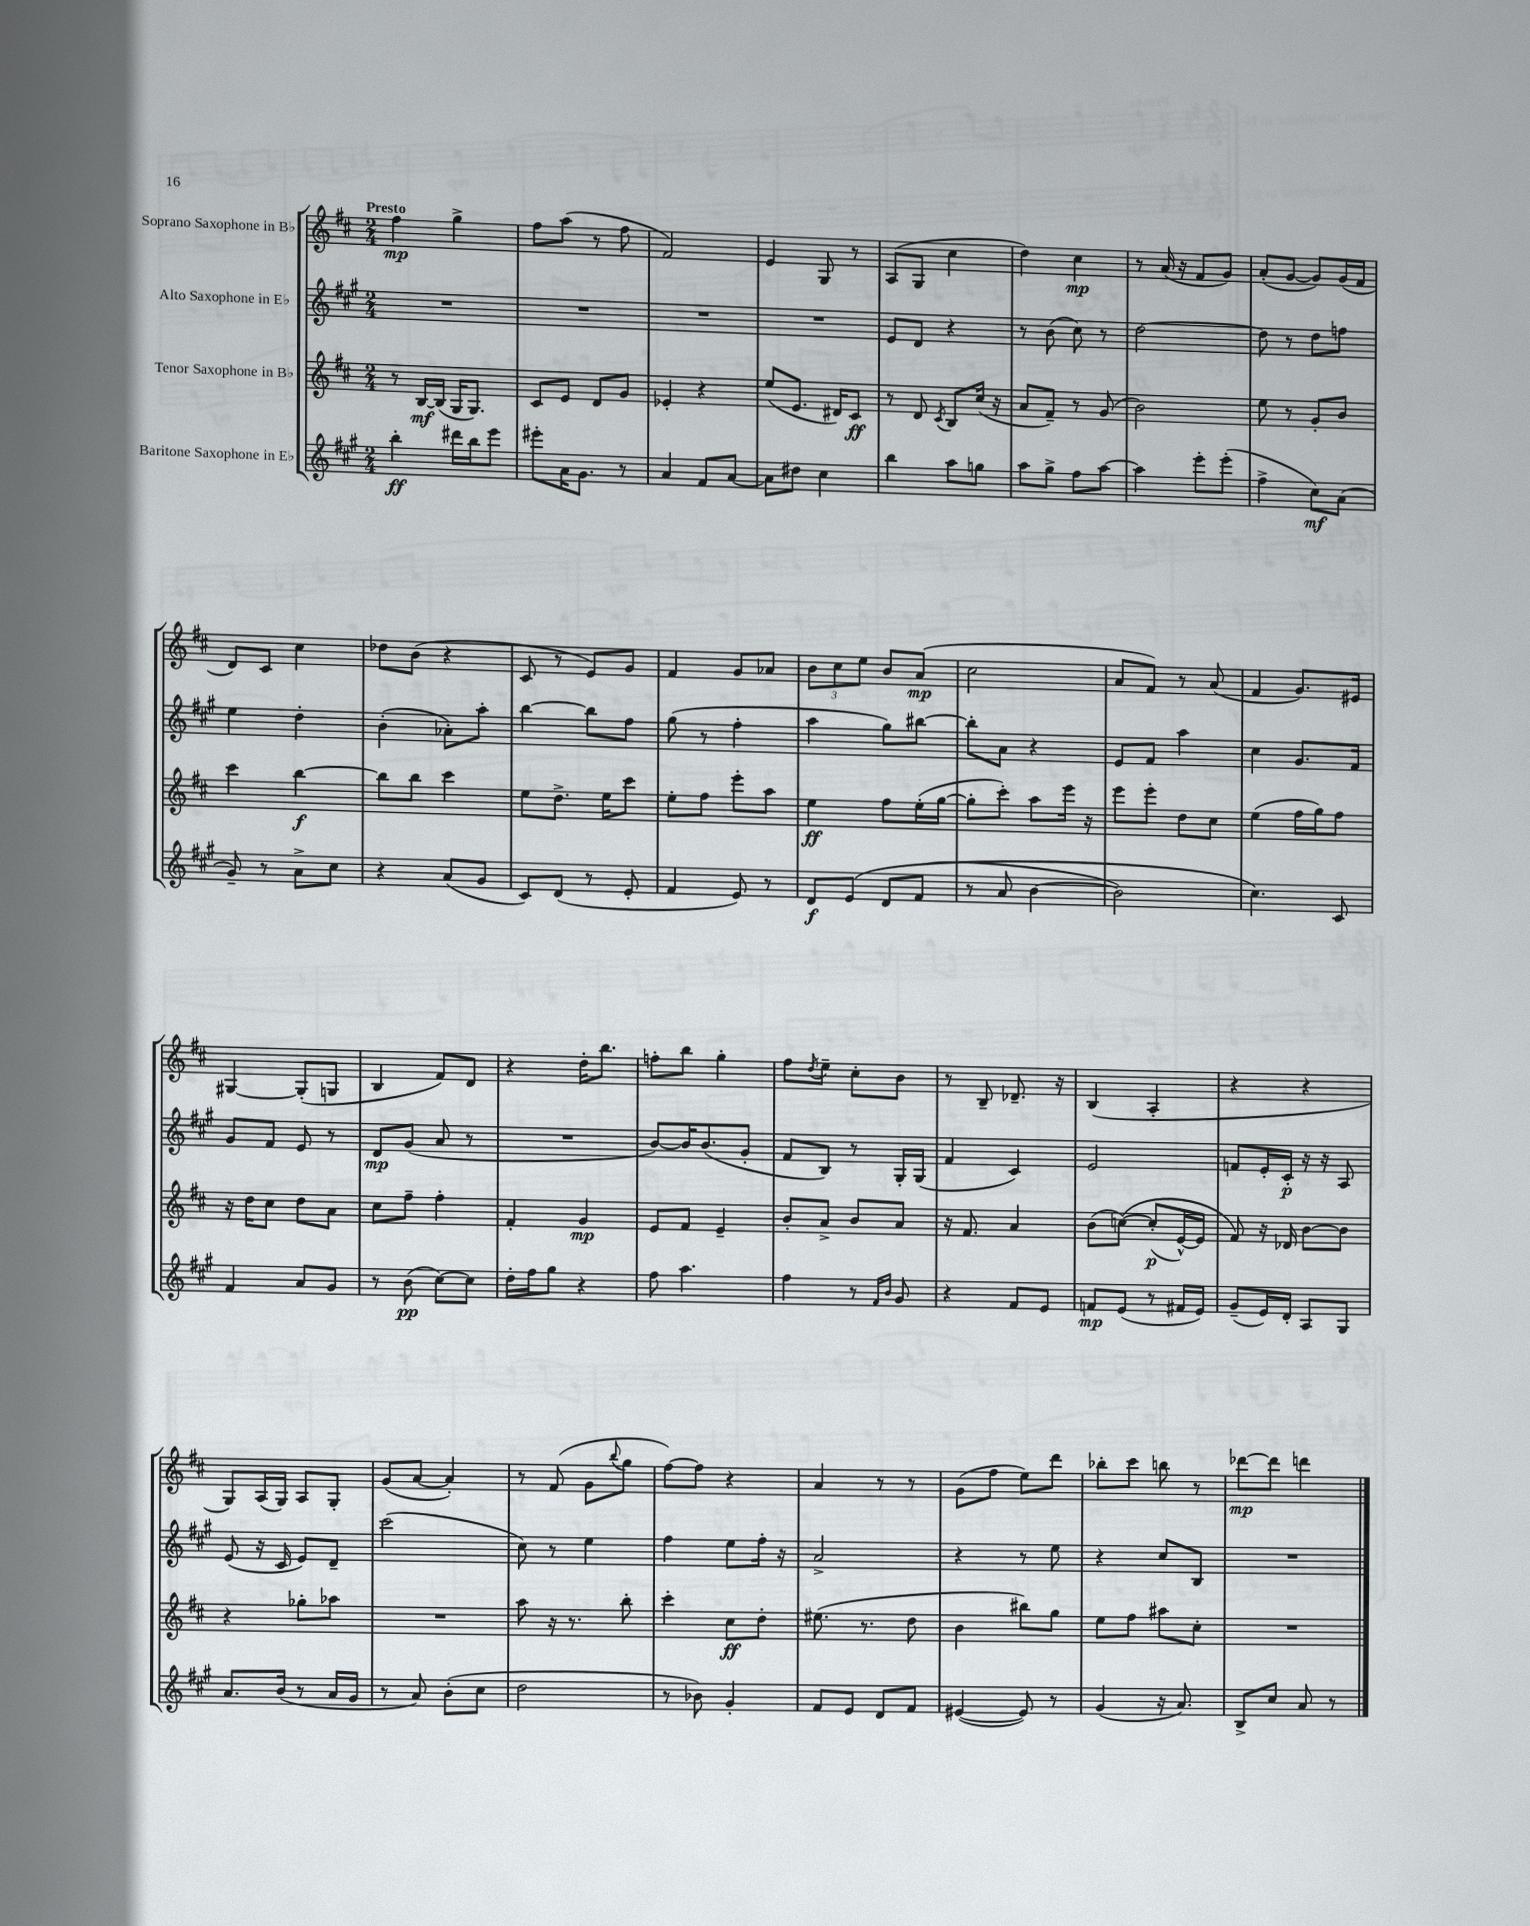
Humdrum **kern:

**kern	**kern	**kern	**kern
*staff4	*staff3	*staff2	*staff1
*clefG2	*clefG2	*clefG2	*clefG2
*k[f#c#g#]	*k[f#c#]	*k[f#c#g#]	*k[f#c#]
*M2/4	*M2/4	*M2/4	*M2/4
4bb'	8r	2r	4ff#
.	[16B	.	.
.	(16B]	.	.
16ddd#	16G	.	4gg^
16bb	8.G)	.	.
8eee	.	.	.
=	=	=	=
8eee#'	8c#	2r	8ff#
16a	8e	.	(8aa
8.g#	.	.	.
.	8d	.	8r
8r	8g	.	8ff#
=	=	=	=
4a	4e-'	2r	2f#)
8f#	4r	.	.
[8a	.	.	.
=	=	=	=
8a]	(8ee	2r	4e
8dd#	8.e	.	.
4cc#	.	.	8G
.	16d#)	.	.
.	8c#	.	8r
=	=	=	=
4bb	8r	8e	(8A
.	8d	8d	8G
.	8qc#	.	.
8aa	8B	4r	4cc#
8gg	(16cc#	.	.
.	16r	.	.
=	=	=	=
8aa	8a	8r	4dd)
8gg#^	8f#~)	(8b	.
8ff#	8r	8cc#)	4cc#
[8aa	(8g	8r	.
=	=	=	=
4aa]	2b)	[2dd	8r
.	.	.	(16a
.	.	.	16r
8eee'	.	.	8f#
(8eee'	.	.	8g)
=	=	=	=
4ff#^	8ee	8dd]	(8a'
.	8r	8r	[8g
8cc#)	8g'	8dd	8g])
(8a	8b	8ff	(16g
.	.	.	16f#
=	=	=	=
8g#~)	4ccc#	4ee	8d)
8r	.	.	8c#
8a^	[4bb	4dd'	4cc#
8cc#	.	.	.
=	=	=	=
4r	8bb]	(4b'	8dd-
.	8bb	.	(8b
(8a	4ccc#	8a-')	4r
8g#	.	8aa'	.
=	=	=	=
8c#)	8ee	[4bb	8c#
(8d	8.dd^	.	8r
8r	.	8bb]	8e)
.	16ee	.	.
8e'	8ccc#	8ff#	8g
=	=	=	=
4f#	8ee'	(8gg#	4f#
.	8ff#	8r	.
8e)	8eee'	4ff#'	8g
8r	8aa	.	8a-
=	=	=	=
8d	4ee	4aa	12b
.	.	.	12cc#
&(8e	.	.	.
.	.	.	12ee
8d	8ff#	8gg#)	8b
(8f#	(16ee'	[8bb#	(8a
.	[16gg	.	.
=	=	=	=
8r	8gg']	8bb#']	2cc#
8a	8ccc#')	8a	.
[4b	8aa	4r	.
.	16eee	.	.
.	16r	.	.
=	=	=	=
2b])	8eee	8e	8a
.	8eee'	8f#	8f#)
.	8dd	4aa	8r
.	8cc#	.	(8a
=	=	=	=
4.cc#&)	(4ee	4cc#	4f#
.	16ff#	8.g#	8.g)
.	16gg)	.	.
8c#	8ff#	.	.
.	.	16f#	16e#
=	=	=	=
4f#	16r	8g#	[4G#
.	16dd	.	.
.	8cc#	8f#	.
8a	8dd	8e	(8G#']
8g#	8a	8r	8G
=	=	=	=
8r	8cc#	8d	4B
(8b	8ff#~	(8g#	.
[8cc#)	4ff#'	8a	8f#)
8cc#]	.	8r	8d
=	=	=	=
16dd'	4f#'	2r	4r
16ff#	.	.	.
8gg#	.	.	.
4r	4g	.	16dd'
.	.	.	8.bb
=	=	=	=
8ff#	8e	[8b)	8ff'
4.aa	8f#	16b]	8bb
.	.	(8.b	.
.	4e~	.	4gg'
.	.	8g#'	.
=	=	=	=
4ff#	8b'	8f#	8ff#
.	.	.	8qdd
.	8a^	8B)	8ee~
8r	8b	8r	8cc#'
16qqf#	.	.	.
16qqb	.	.	.
8g#	8a	16G#'	8b
.	.	(16G#	.
=	=	=	=
4r	16r	4f#	8r
.	8.f#	.	.
.	.	.	8B~
8f#	4a	4c#)	8.d-~
8e	.	.	.
.	.	.	16r
=	=	=	=
8f	(8b	2e	(4B
(8e	&([8cc)	.	.
8r	(8cc']	.	4A'
16f#	[16e^^)	.	.
16e)	16e]	.	.
=	=	=	=
(8g#~	8f#&)	8f	4r
16e)	16r	16e'	.
16d'	16d-	16c#'	.
8A	[8b	16r	4r
.	.	16r	.
8G#	8b]	8A	.
=	=	=	=
8.a	4r	(8e	8G)
.	.	16r	(16A
(16b	.	16c#	16G)
8r	8gg-'	8e)	8A
16a	8aa-	8d~	8G'
16g#	.	.	.
=	=	=	=
8r	2r	(2ccc#	(8g
8a)	.	.	[8a
(8b'	.	.	4a'])
8cc#	.	.	.
=	=	=	=
2dd	8aa	8cc#)	8r
.	16r	8r	(8f#
.	8.r	.	.
.	.	4ee	8g
.	.	.	8qqbb
.	8bb'	.	8gg
=	=	=	=
8r	4ccc#'	4ff#	[8ff#)
8b-)	.	.	8ff#]
4g#'	8cc#	8ee	4r
.	8dd'	16ff#'	.
.	.	16r	.
=	=	=	=
8f#	(8.ee#	2a^	4a
8e	.	.	.
.	8.r	.	.
8d	.	.	8r
8f#	8dd	.	8r
=	=	=	=
([4e#	4b	4r	(8g
.	.	.	8ff#
8e#])	8bb#)	8r	8ee)
8r	8gg	8ee	8ddd
=	=	=	=
(4g#	8ee	4r	8bb-'
.	8ff#	.	8ccc#
16r	8aa#	8cc#	8bb
8.a)	.	.	.
.	8cc#'	8B	8r
=	=	=	=
8B^	2r	2r	[8ddd-
8cc#	.	.	8ddd-]
8a	.	.	4ddd
8r	.	.	.
==	==	==	==
*-	*-	*-	*-
